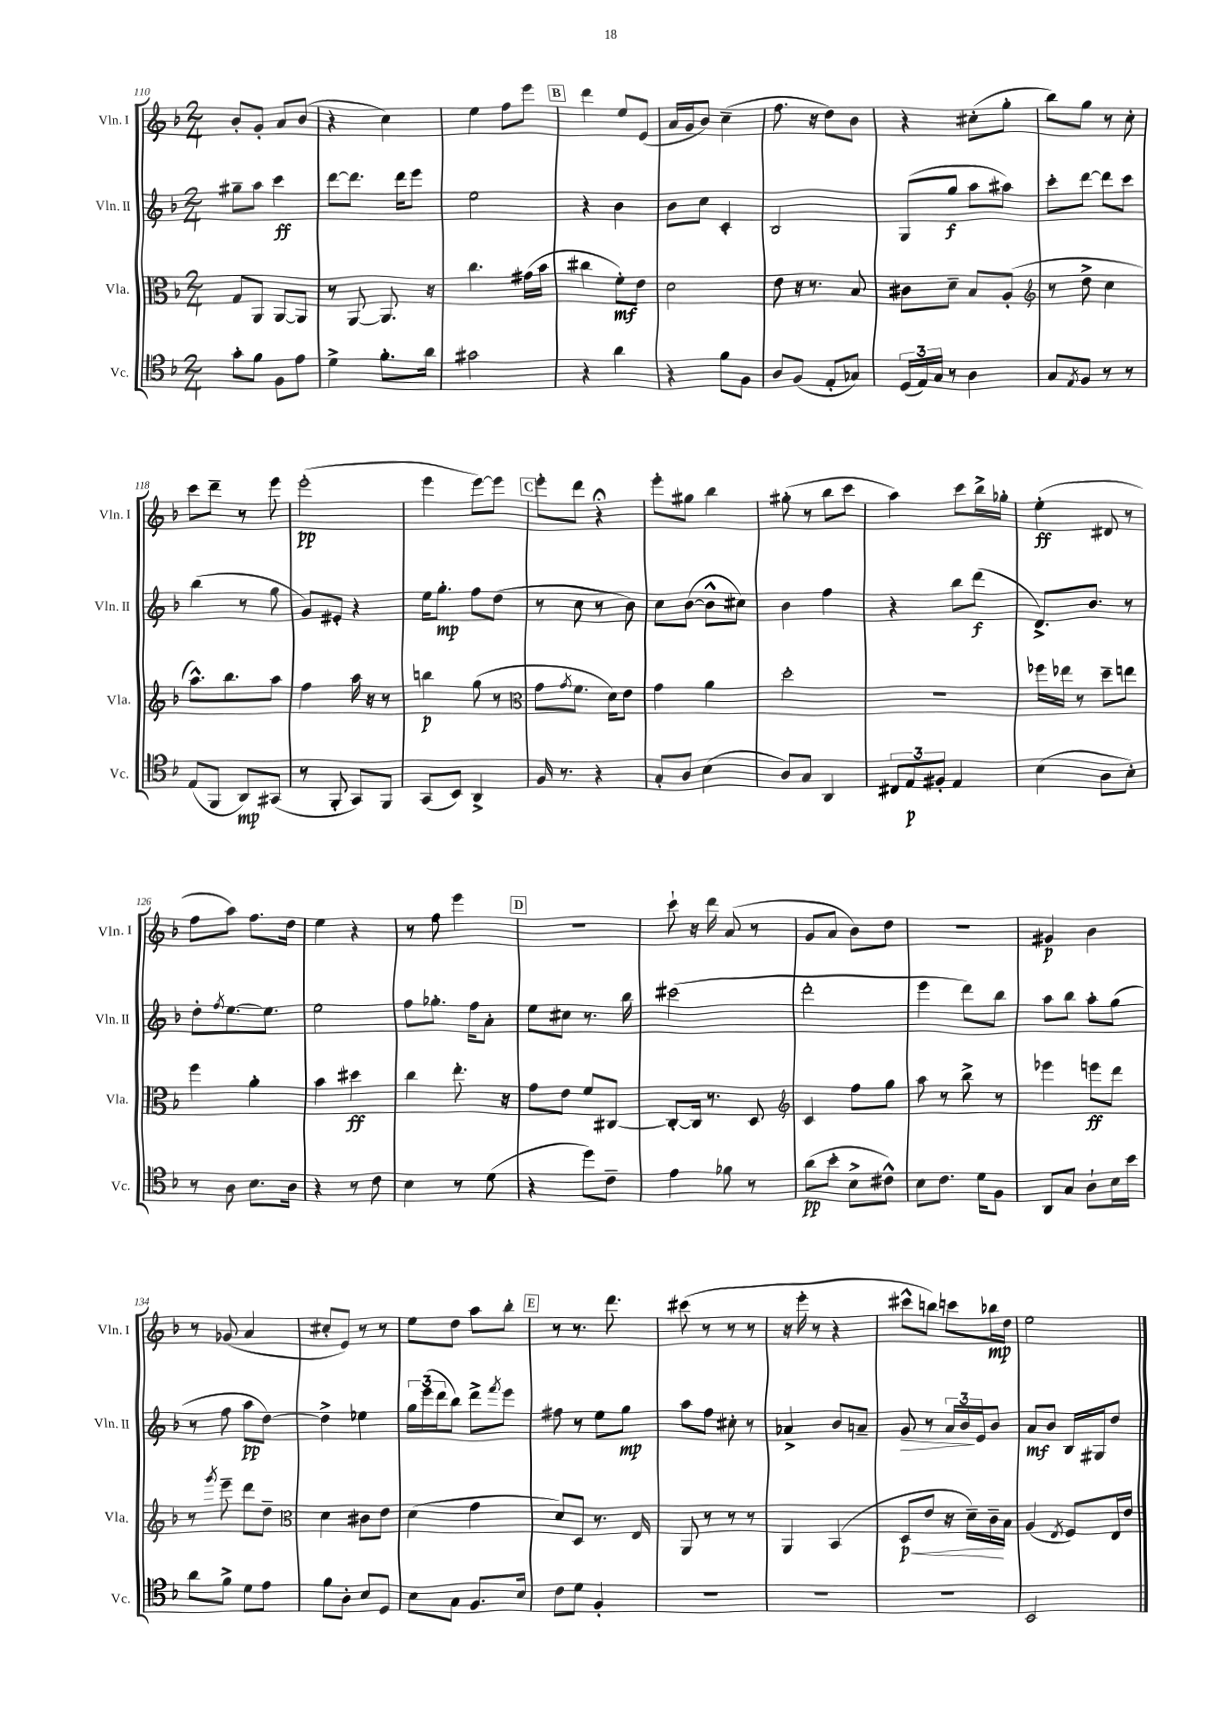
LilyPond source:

<<
\new StaffGroup <<
\new Staff = "s0" \with { instrumentName = "Vln. I" shortInstrumentName = "Vln. I" } {
    \clef treble \key f \major \numericTimeSignature \time 2/4
    bes'8-. g'8-. a'8 bes'8( |
    r4 c''4) |
    e''4 f''8 e'''8 |
    \mark \markup { \box "B" } d'''4 e''8 e'8( |
    a'16 g'16 bes'8) c''4--( |
    f''8. r16 d''8) bes'8 |
    r4 cis''8-.( g''8-. |
    bes''8) g''8 r8 c''8-. |
    c'''8 d'''8-- r8 e'''8 |
    e'''2-.\pp( |
    e'''4 e'''8~) e'''8 |
    \mark \markup { \box "C" } e'''8-. d'''8 r4\fermata |
    e'''8-. gis''8 bes''4 |
    gis''8-.( r8 bes''8 c'''8 |
    a''4) c'''8 bes''16-> ges''16-. |
    e''4-.\ff( dis'8 r8 |
    f''8 a''8) f''8. d''16 |
    e''4 r4 |
    r8 f''8 e'''4 |
    \mark \markup { \box "D" } r2 |
    c'''8-! r16 d'''16 a'8( r8 |
    g'8 a'8 bes'8) d''8 |
    r2 |
    gis'4\p bes'4 |
    r8 ges'8( a'4 |
    cis''8-. e'8) r8 r8 |
    e''8 d''8 a''8 bes''8-. |
    \mark \markup { \box "E" } r8 r8. d'''8. |
    cis'''8( r8 r8 r8 |
    r16 e'''16-. r8 r4 |
    cis'''8-^ b''8) c'''8 bes''16\mp d''16 |
    e''2 \bar "|." |
}
\new Staff = "s1" \with { instrumentName = "Vln. II" shortInstrumentName = "Vln. II" } {
    \clef treble \key f \major \numericTimeSignature \time 2/4
    gis''8-- a''8 c'''4\ff |
    d'''8~ d'''8. d'''16 e'''8 |
    e''2 |
    \mark \markup { \box "B" } r4 bes'4 |
    bes'8 c''8 c'4-. |
    bes2 |
    g8( g''8\f a''8 ais''8) |
    c'''8-. d'''8~ d'''8 c'''8 |
    bes''4( r8 g''8 |
    g'8) eis'8-. r4 |
    e''16 g''8.-.\mp f''8 d''8( |
    \mark \markup { \box "C" } r8 c''8 r8 bes'8) |
    c''8 bes'8~( bes'8-^ cis''8) |
    bes'4 f''4 |
    r4 bes''8 d'''8\f( |
    d'8.->) bes'8. r8 |
    d''8-. \acciaccatura { f''8 } e''8.~ e''8. |
    e''2 |
    f''8 ges''8.-. f''16 a'8-. |
    \mark \markup { \box "D" } e''8 cis''8 r8. bes''16 |
    cis'''2( |
    d'''2-. |
    e'''4 d'''8) bes''8 |
    a''8 bes''8 a''8-. g''8( |
    r8 f''8 a''8\pp d''8~) |
    d''4-> ees''4 |
    \tuplet 3/2 { g''16 e'''16( d'''16 } bes''8) d'''8-> \acciaccatura { f'''8 } e'''8 |
    \mark \markup { \box "E" } fis''8 r8 e''8 g''8\mp |
    a''8 f''8 cis''8-. r8 |
    aes'4-> bes'8 a'8-- |
    g'8\> r8 \tuplet 3/2 { a'16 bes'16\! e'16 } bes'8 |
    a'8\mf bes'8 bes16 gis16 d''8 \bar "|." |
}
\new Staff = "s2" \with { instrumentName = "Vla." shortInstrumentName = "Vla." } {
    \clef alto \key f \major \numericTimeSignature \time 2/4
    g8 a,8 a,8~ a,8 |
    r8 a,8~ a,8. r16 |
    c''4. gis'16( bes'16 |
    \mark \markup { \box "B" } cis''4 f'8-.\mf) e'8 |
    d'2 |
    e'8 r16 r8. bes8 |
    cis'8 d'8-- bes8 a8-.( |
    \clef treble r8 d''8-> c''4 |
    a''8.-^) bes''8. a''8 |
    f''4 a''16 r16 r8 |
    b''4\p g''8( r8 |
    \mark \markup { \box "C" } \clef alto g'8 \acciaccatura { g'8 } f'8. d'16) e'8 |
    g'4 a'4 |
    d''2-. |
    r2 |
    fes''16 ees''16 r8 d''8-- e''8 |
    f''4 a'4-. |
    bes'4 dis''4\ff |
    c''4 e''8.-. r16 |
    \mark \markup { \box "D" } g'8 e'8 f'8 cis8~ |
    cis8~-. cis16 r8. d8 |
    \clef treble c'4 f''8 g''8 |
    a''8 r8 bes''8-> r8 |
    ees'''4 e'''8\ff d'''8 |
    r8 \acciaccatura { g'''8 } e'''8-- d'''8 d''8-- |
    \clef alto d'4 cis'8 e'8 |
    d'4( g'4 |
    \mark \markup { \box "E" } d'8) d8 r8. e16 |
    a,8 r8 r8 r8 |
    a,4 bes,4( |
    d8\p\< e'8 r16 d'16--) c'16--\! bes16 |
    a4( \acciaccatura { e8 } f8) e16 e'16 \bar "|." |
}
\new Staff = "s3" \with { instrumentName = "Vc." shortInstrumentName = "Vc." } {
    \clef tenor \key f \major \numericTimeSignature \time 2/4
    g'8-. f'8 f8 e'8 |
    d'4-> f'8.-. a'16 |
    gis'2 |
    \mark \markup { \box "B" } r4 a'4 |
    r4 f'8 f8 |
    a8 f8( e8-. ges8) |
    \tuplet 3/2 { d16( e16) g16 } r8 a4 |
    g8 \acciaccatura { e8 } f8 r8 r8 |
    e8( f,8 a,8\mp) gis,8( |
    r8 f,8-. g,8) f,8 |
    g,8( bes,8) a,4-> |
    \mark \markup { \box "C" } f16 r8. r4 |
    g8-. a8 bes4( |
    a8) g8 a,4 |
    \tuplet 3/2 { cis8 e8\p fis8-. } e4 |
    bes4( a8 bes8-.) |
    r8 a8 bes8. a16 |
    r4 r8 c'8 |
    bes4 r8 d'8( |
    \mark \markup { \box "D" } r4 d''8) c'8-- |
    e'4 fes'8 r8 |
    a'8\pp( bes'8-. bes8-> cis'8-^) |
    bes8 c'8. d'16 f8 |
    a,8 g8 a8-! bes16 bes'16 |
    a'8 f'8-> d'8 e'8 |
    f'8 a8-. bes8 d8 |
    bes8 g8 f8. bes16 |
    \mark \markup { \box "E" } c'8 d'8 f4-. |
    R2 |
    R2 |
    R2 |
    bes,2 \bar "|." |
}
>>
>>
\layout { \context { \Score currentBarNumber = #110 } }
